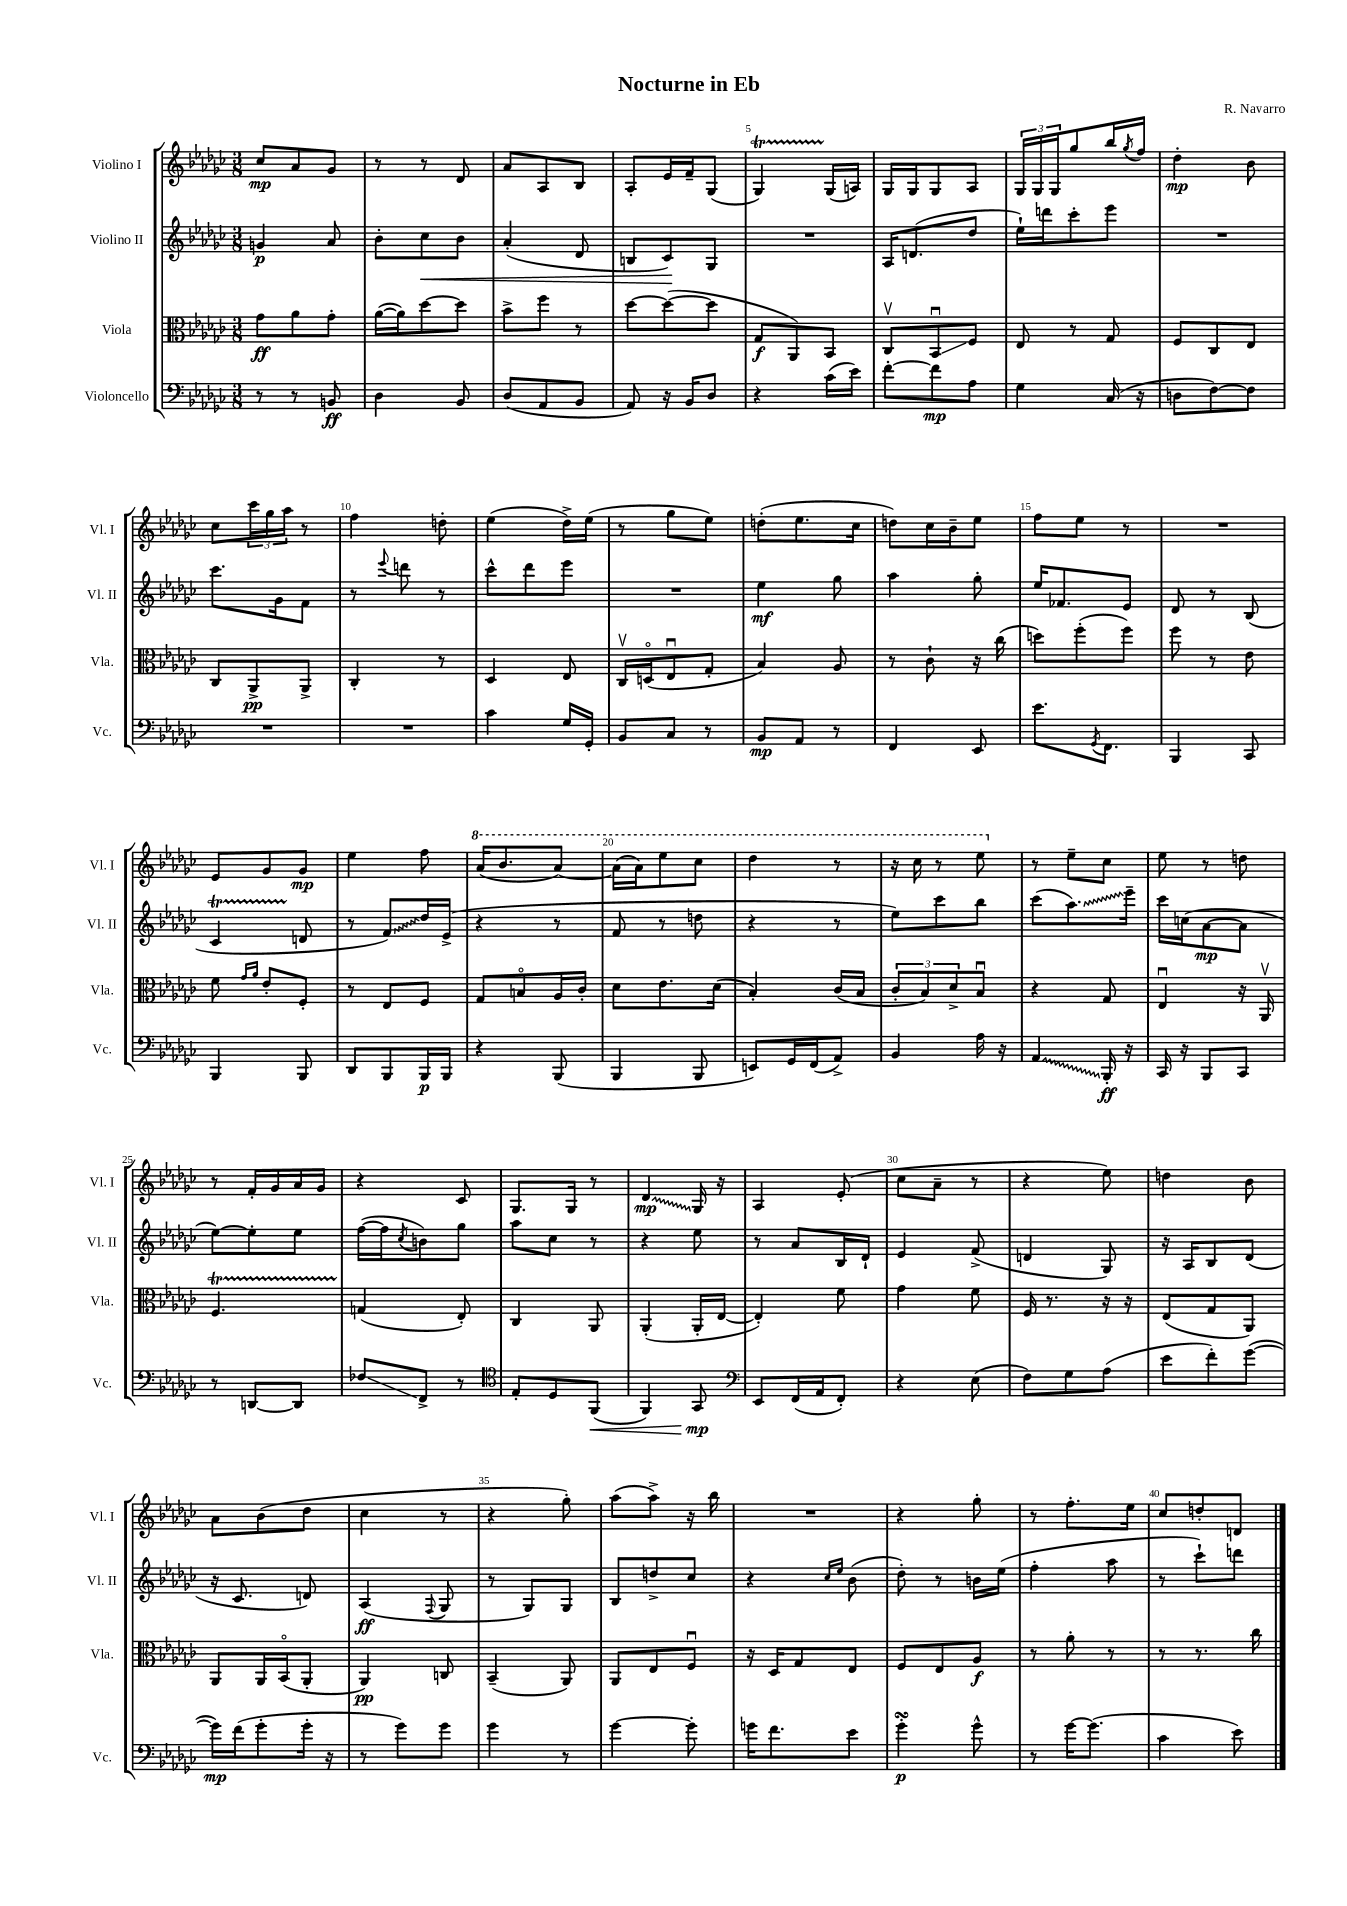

**kern	**kern	**kern	**kern
*staff4	*staff3	*staff2	*staff1
*clefF4	*clefC3	*clefG2	*clefG2
*k[b-e-a-d-g-c-]	*k[b-e-a-d-g-c-]	*k[b-e-a-d-g-c-]	*k[b-e-a-d-g-c-]
*M3/8	*M3/8	*M3/8	*M3/8
8r	8g-	4g	8cc-
8r	8a-	.	8a-
8BB	8g-'	8a-	8g-
=	=	=	=
4D-	([16a-	8b-'	8r
.	16a-])	.	.
.	[8dd-	8cc-	8r
8BB-	8dd-]	8b-	8d-
=	=	=	=
(8D-	8b-^	(4a-'	8a-
8AA-	8ff	.	8A-
8BB-	8r	8d-	8B-
=	=	=	=
8AA-)	[8dd-	8B	8A-'
16r	(8dd-_	8c-)	16e-
16BB-	.	.	16f~
8D-	8dd-]	8G-	(8G-
=	=	=	=
4r	8G-	4.r	4G-)
.	8AA-)	.	.
(16c-	8BB-	.	(16G-
16e-)	.	.	16A)
=	=	=	=
[8f'	8C-v	16A-	16G-
.	.	(8.d	16G-
8f]	8BB-u	.	8G-
8A-	8F	8dd-	8A-
=	=	=	=
4G-	8E-	16ee-`)	24G-
.	.	.	24G-
.	.	16ddd	.
.	.	.	24G-
.	8r	8ccc-'	8gg-
(16C-	8G-	8eee-	16bb-
.	.	.	8qgg-
16r	.	.	16ff
=	=	=	=
8D	8F	4.r	4dd-'
[8F)	8C-	.	.
8F]	8E-	.	8b-
=	=	=	=
4.r	8C-	8.ccc-	8cc-
.	8AA-^	.	24ccc-
.	.	.	24gg-
.	.	16g-	.
.	.	.	24aa-
.	8AA-^	8f	8r
=	=	=	=
4.r	4C-'	8r	4ff
.	.	8qqeee-	.
.	.	8ddd	.
.	8r	8r	8dd'
=	=	=	=
4c-	4D-	8ccc-^^	(4ee-
.	.	8ddd-	.
16G-	8E-	8eee-	16dd-^)
16GG-'	.	.	(16ee-
=	=	=	=
8BB-	16C-v	4.r	8r
.	(16Do	.	.
8C-	8E-u	.	8gg-
8r	8G-'	.	8ee-)
=	=	=	=
8BB-	4B-)	4ee-	(8dd'
8AA-	.	.	8.ee-
8r	8A-	8gg-	.
.	.	.	16cc-
=	=	=	=
4FF	8r	4aa-	8dd)
.	8c-`	.	16cc-
.	.	.	16b-~
8EE-	16r	8gg-'	8ee-
.	(16cc-	.	.
=	=	=	=
8.e-	8dd)	16ee-	8ff
.	.	8.f-	.
.	(8ff'	.	8ee-
8qGG-	.	.	.
8.FF	.	.	.
.	8ff)	8e-	8r
=	=	=	=
4BBB-	8ff	8d-	4.r
.	8r	8r	.
8CC-	8e-	(8B-	.
=	=	=	=
4BBB-	8f	4c-	8e-
.	16qqg-	.	.
.	16qqa-	.	.
.	8e-'	.	8g-
8BBB-	8F'	8d	8g-
=	=	=	=
8DD-	8r	8r	4ee-
8BBB-	8E-	8f)	.
16BBB-	8F	16dd-	8ff
16BBB-	.	(16e-^	.
=	=	=	=
4r	8G-	4r	(16aa-
.	.	.	8.bb-
.	8Bo	.	.
(8BBB-	16A-	8r	[8aa-)
.	16c-'	.	.
=	=	=	=
4BBB-	8d-	8f	(16aa-]
.	.	.	16aa-)
.	8.e-	8r	8eee-
8BBB-	.	8dd	8ccc-
.	(16d-	.	.
=	=	=	=
8EE)	4B-')	4r	4ddd-
16GG-	.	.	.
(16FF	.	.	.
8AA-^)	(16c-	8r	8r
.	16B-	.	.
=	=	=	=
4BB-	12c-'	8ee-)	16r
.	.	.	16ccc-
.	12B-)	.	.
.	.	8ccc-	8r
.	12d-^	.	.
16A-	8B-u	8bb-	8eee-
16r	.	.	.
=	=	=	=
4AA-	4r	(8ccc-	8r
.	.	8.aa-)	8ee-~
16BBB-'	8G-	.	8cc-
16r	.	16eee-~	.
=	=	=	=
16CC-	4E-u	16ccc-	8ee-
16r	.	(16cc	.
8BBB-	.	[8a-	8r
8CC-	16r	8a-]	8dd
.	16AA-v	.	.
=	=	=	=
8r	4.F	[8ee-)	8r
[8DD	.	8ee-']	16f'
.	.	.	16g-
8DD]	.	8ee-	16a-
.	.	.	16g-
=	=	=	=
8F-	(4G	([16ff	4r
.	.	16ff]	.
.	.	8qcc-	.
8FF^	.	8b)	.
8r	8E-')	8gg-	8c-
=	=	=	=
*clefC4	*	*	*
8E-'	4C-	8aa-	8.G-
8D-	.	8cc-	.
.	.	.	16G-
(8FF	8AA-	8r	8r
=	=	=	=
4FF)	(4AA-'	4r	4d-
8GG-	16AA-'	8ee-	16G-
.	[16E-	.	16r
=	=	=	=
*clefF4	*	*	*
8EE-	4E-'])	8r	4A-
(16FF	.	8a-	.
16AA-	.	.	.
8FF')	8f	16B-	(8e-'
.	.	16d-`	.
=	=	=	=
4r	4g-	4e-	8cc-
.	.	.	8a-~
(8E-	8f	(8f^	8r
=	=	=	=
8F)	16F	4d	4r
.	8.r	.	.
8G-	.	.	.
(8A-	16r	8G-)	8ee-)
.	16r	.	.
=	=	=	=
8e-	(8E-	16r	4dd
.	.	16A-	.
8f')	8G-	8B-	.
([8g-	8AA-)	(8d-	8b-
=	=	=	=
16g-])	8AA-	16r	8a-
(16f	.	8.c-	.
8g-'	16AA-	.	(8b-
.	(16BB-o	.	.
16g-'	8AA-'	8d)	8dd-
16r	.	.	.
=	=	=	=
8r	4AA-)	(4A-	4cc-
8g-)	.	.	.
.	.	8qqF	.
8g-	8C	8G-	8r
=	=	=	=
4g-	(4BB-~	8r	4r
.	.	8G-)	.
8r	8AA-)	8G-	8gg-')
=	=	=	=
[4g-	8AA-	8B-	(8aa-
.	8E-	8dd^	8aa-^)
8g-']	8Fu	8cc-	16r
.	.	.	16bb-
=	=	=	=
16g	16r	4r	4.r
8.f	16D-	.	.
.	8G-	.	.
.	.	16qqcc-	.
.	.	16qqee-	.
8e-	8E-	(8b-	.
=	=	=	=
4g-'	8F	8dd-')	4r
.	8E-	8r	.
8g-^^	8A-	16b	8gg-'
.	.	(16ee-	.
=	=	=	=
8r	8r	4ff'	8r
[16g-	8a-'	.	8.ff'
(8.g-]	.	.	.
.	8r	8aa-	.
.	.	.	16ee-
=	=	=	=
4c-	8r	8r	8cc-
.	8.r	8ccc-`)	8dd'
8e-)	.	8ddd	8d
.	16cc-	.	.
==	==	==	==
*-	*-	*-	*-
